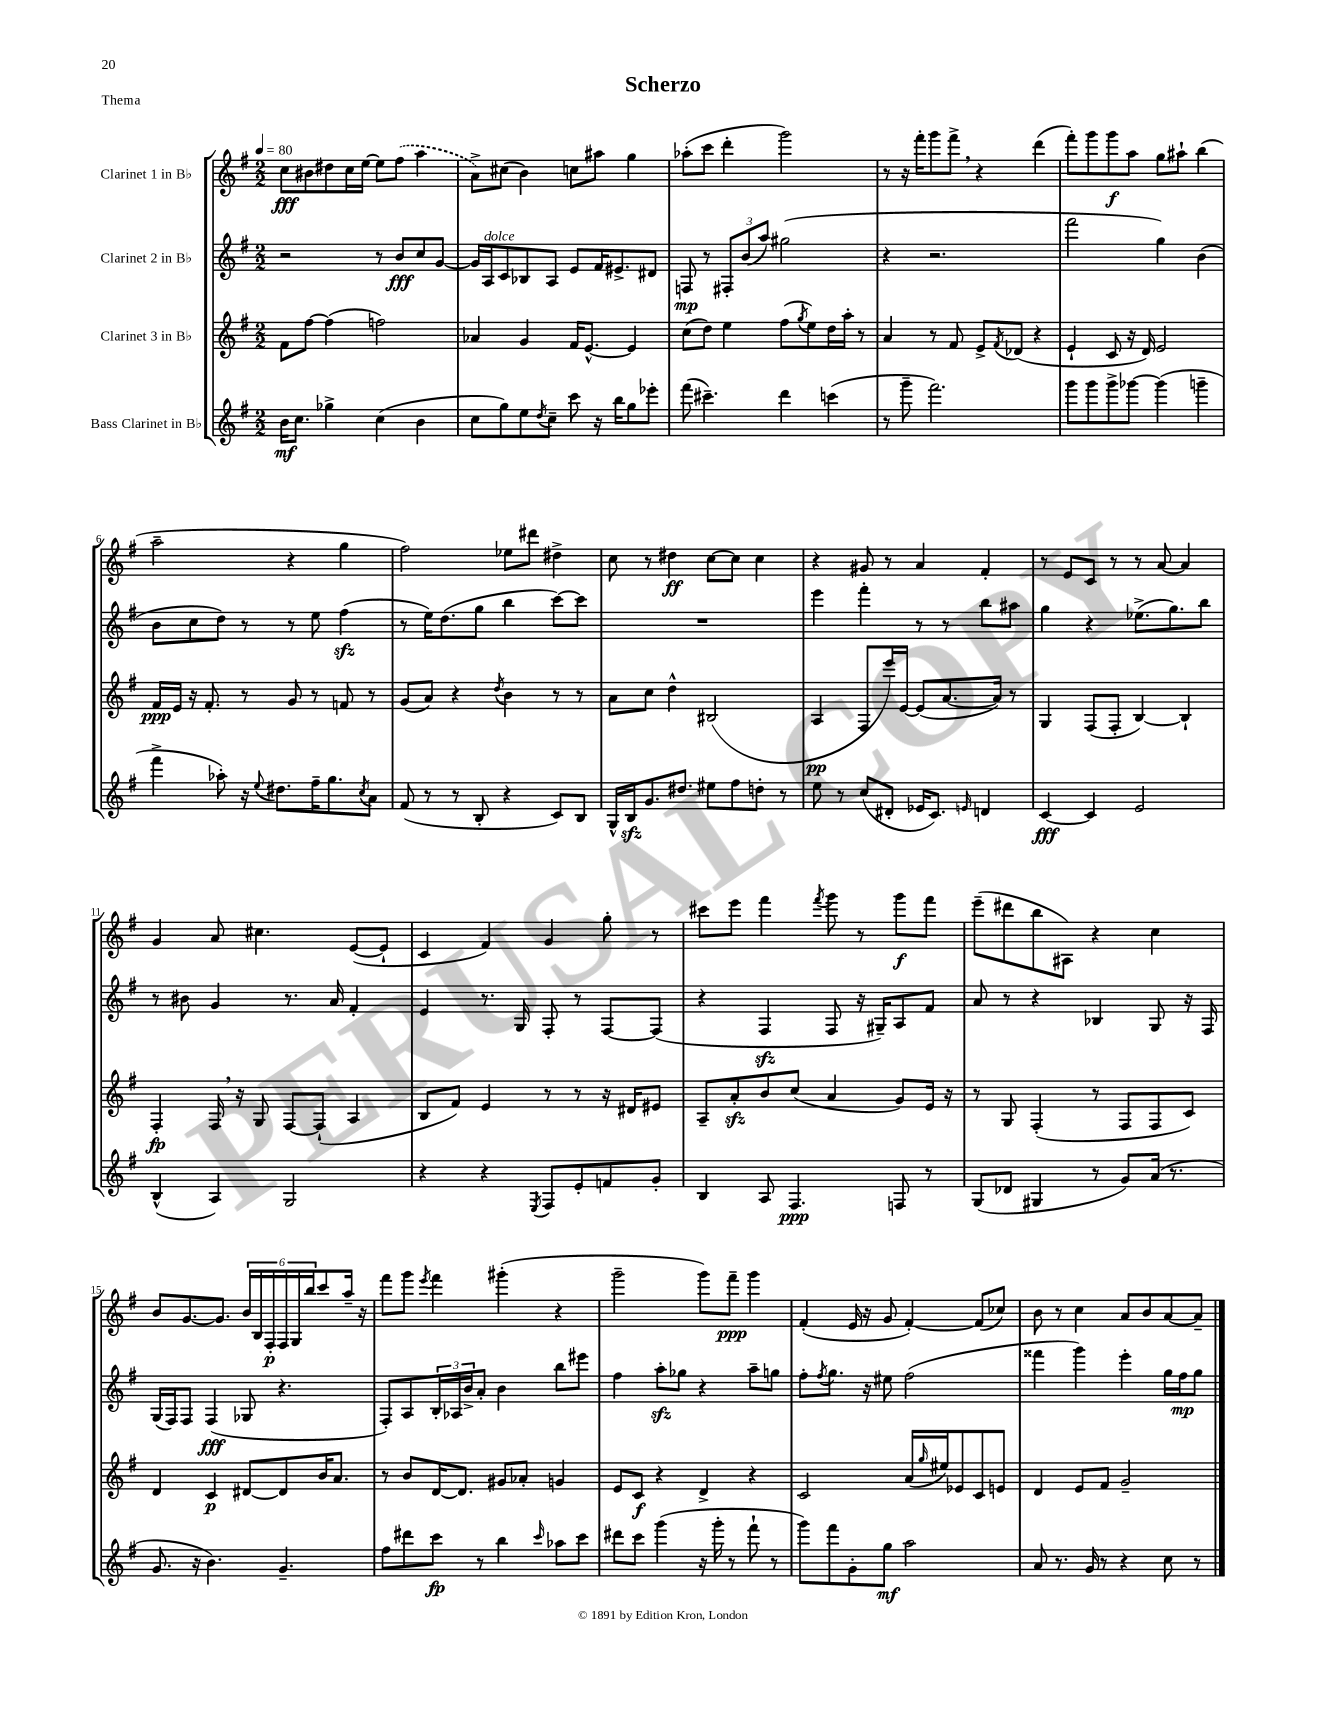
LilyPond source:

\header { title = "Scherzo" piece = "Thema" }
<<
\new StaffGroup <<
\new Staff = "s0" \with { instrumentName = "Clarinet 1 in Bb" } {
    \clef treble \key g \major \numericTimeSignature \time 2/2 \tempo 4 = 80
    c''8\fff bis'8 dis''8 c''16 e''16~ e''8 \once \slurDashed fis''8( a''4 |
    a'8->) cis''8( b'4) c''8 ais''8 g''4 |
    aes''8-.( c'''8 d'''4-. g'''2) |
    r8 r16 fis'''16-. g'''8 fis'''8-> \breathe r4 d'''4( |
    fis'''8-.) g'''8 g'''8\f a''8 g''8 ais''8-! b''4( |
    a''2-- r4 g''4 |
    fis''2) ees''8 dis'''8 dis''4-> |
    c''8 r8 dis''4\ff c''8~ c''8 c''4 |
    r4 gis'8 r8 a'4 fis'4-. |
    r8 e'8 c'8 r8 r8 a'8~ a'4 |
    g'4 a'8 cis''4. e'8~( e'8-! |
    c'4 fis'4) g'4 g''8-. r8 |
    cis'''8 e'''8 fis'''4 \acciaccatura { fis'''8 } g'''8 r8 g'''8\f fis'''8 |
    e'''8--( dis'''8 b''8 ais8) r4 c''4 |
    b'8 g'8.~ g'8. \tuplet 6/4 { b'16 b16 fis16-.\p fis16 g16 b''16 } c'''8 a''16-- r16 |
    fis'''8 g'''8 \acciaccatura { e'''8 } fis'''4 gis'''4-.( r4 |
    g'''2-- g'''8) fis'''8--\ppp g'''4 |
    fis'4-.( e'16 r16 g'8 fis'4~-.) fis'8( ces''8) |
    b'8 r8 c''4 a'8 b'8 a'8~ a'8-- \bar "|." |
}
\new Staff = "s1" \with { instrumentName = "Clarinet 2 in Bb" } {
    \clef treble \key g \major \numericTimeSignature \time 2/2
    r2 r8 b'8\fff c''8 g'8~ |
    g'16 a16^\markup { \italic "dolce" } c'8 bes8 a8 e'8 fis'16 eis'8.-> dis'8 |
    f8\mp r8 \tuplet 3/2 { fis8-. b'8( a''8) } gis''2( |
    r4 r2. |
    fis'''2 g''4) b'4( |
    b'8 c''8 d''8) r8 r8 e''8 fis''4\sfz( |
    r8 e''16) d''8.( g''8 b''4 c'''8~) c'''8 |
    R1 |
    e'''4 fis'''4-. r8 r8 b''8 ais''8 |
    g''4 r4 ees''8.->( g''8.) b''8 |
    r8 bis'8 g'4 r8. a'16 fis'4-. |
    e'4 r8. g16 fis8-. r8 fis8~ fis8( |
    r4 fis4\sfz fis8 r16 gis16--) a8 fis'8 |
    a'8 r8 r4 bes4 g8 r16 fis16 |
    g16( fis16) fis8 fis4\fff( ges8 r4. |
    fis8-.) a8 \tuplet 3/2 { b16-. aes16 b'16-> } a'8-. b'4 b''8 eis'''8 |
    fis''4 a''8-.\sfz ges''8 r4 a''8-- g''8 |
    fis''8-. \acciaccatura { fis''8 } g''8. r16 eis''8 fis''2( |
    fisis'''4 g'''4) e'''4-. g''16 fis''16\mp g''8 \bar "|." |
}
\new Staff = "s2" \with { instrumentName = "Clarinet 3 in Bb" } {
    \clef treble \key g \major \numericTimeSignature \time 2/2
    fis'8 fis''8~ fis''4( f''2) |
    aes'4 g'4 fis'16 e'8.~-^ e'4 |
    c''8( d''8) e''4 fis''8( \acciaccatura { g''8 } e''8) d''16 a''16-. r8 |
    a'4 r8 fis'8 e'8-> \acciaccatura { fis'8 } des'8( r4 |
    e'4-! c'8 r16 d'16) e'2 |
    fis'16\ppp e'16 r16 fis'8.-. r8 g'8 r8 f'8 r8 |
    g'8( a'8) r4 \acciaccatura { d''8 } b'4 r8 r8 |
    a'8 c''8 d''4-^ bis2( |
    a4\pp fis8 e'''16) e'16~ e'8( a'8.~ a'16) r8 |
    g4 fis8( fis8-. b4~) b4-! |
    fis4-.\fp fis16 \breathe r16 g8 fis8~ fis8-!( a4 |
    b8 fis'8) e'4 r8 r8 r16 dis'16 eis'8 |
    a8-- a'8-.\sfz b'8 c''8( a'4 g'8) e'16 r16 |
    r8 g8 fis4-.( r8 fis8 fis8 c'8) |
    d'4 c'4\p dis'8~ dis'8 b'16 a'8. |
    r8 b'8 d'16~ d'8. gis'8 aes'8-. g'4 |
    e'8 c'8\f r4 d'4-> r4 |
    c'2 a'16( \grace { g''16 } eis''16) ees'8 c'8 e'8 |
    d'4 e'8 fis'8 g'2-- \bar "|." |
}
\new Staff = "s3" \with { instrumentName = "Bass Clarinet in Bb" } {
    \clef treble \key g \major \numericTimeSignature \time 2/2
    b'16\mf c''8. ges''4-> c''4( b'4 |
    c''8 g''8) e''8 \acciaccatura { d''8 } c''8-- c'''8 r16 b''16 g''8 ees'''8-. |
    fis'''8( cis'''4.--) d'''4 c'''4( |
    r8 g'''8-- fis'''2.) |
    g'''8 g'''8 g'''8-> ges'''8~ ges'''4( g'''4-- |
    fis'''4-> aes''8-.) r16 \appoggiatura { e''8 } dis''8. fis''16-- g''8. \acciaccatura { c''8 } a'8 |
    fis'8( r8 r8 b8-. r4 c'8) b8 |
    g16-^ b16\sfz g'8. dis''8. eis''8 fis''8 d''8-. r8 |
    e''8 r8 c''8( dis'8-. ees'16 c'8.) \grace { e'16 } d'4 |
    c'4~\fff c'4 e'2 |
    b4-^( a4) g2 |
    r4 r4 \acciaccatura { e8 } fis8 e'8-. f'8 g'8-. |
    b4 a8 fis4.\ppp f8 r8 |
    g8( des'8 gis4 r8 g'8) a'16( r8. |
    g'8. r16 b'4.) g'4.-- |
    fis''8 dis'''8 c'''8\fp r8 b''4 \grace { c'''16 } aes''8 c'''8 |
    dis'''8 c'''8 g'''4( r16 g'''16-. r8 fis'''8-! r8 |
    g'''8) fis'''8 g'8-. g''8\mf a''2 |
    a'8 r8. g'16 r8 r4 c''8 r8 \bar "|." |
}
>>
>>
